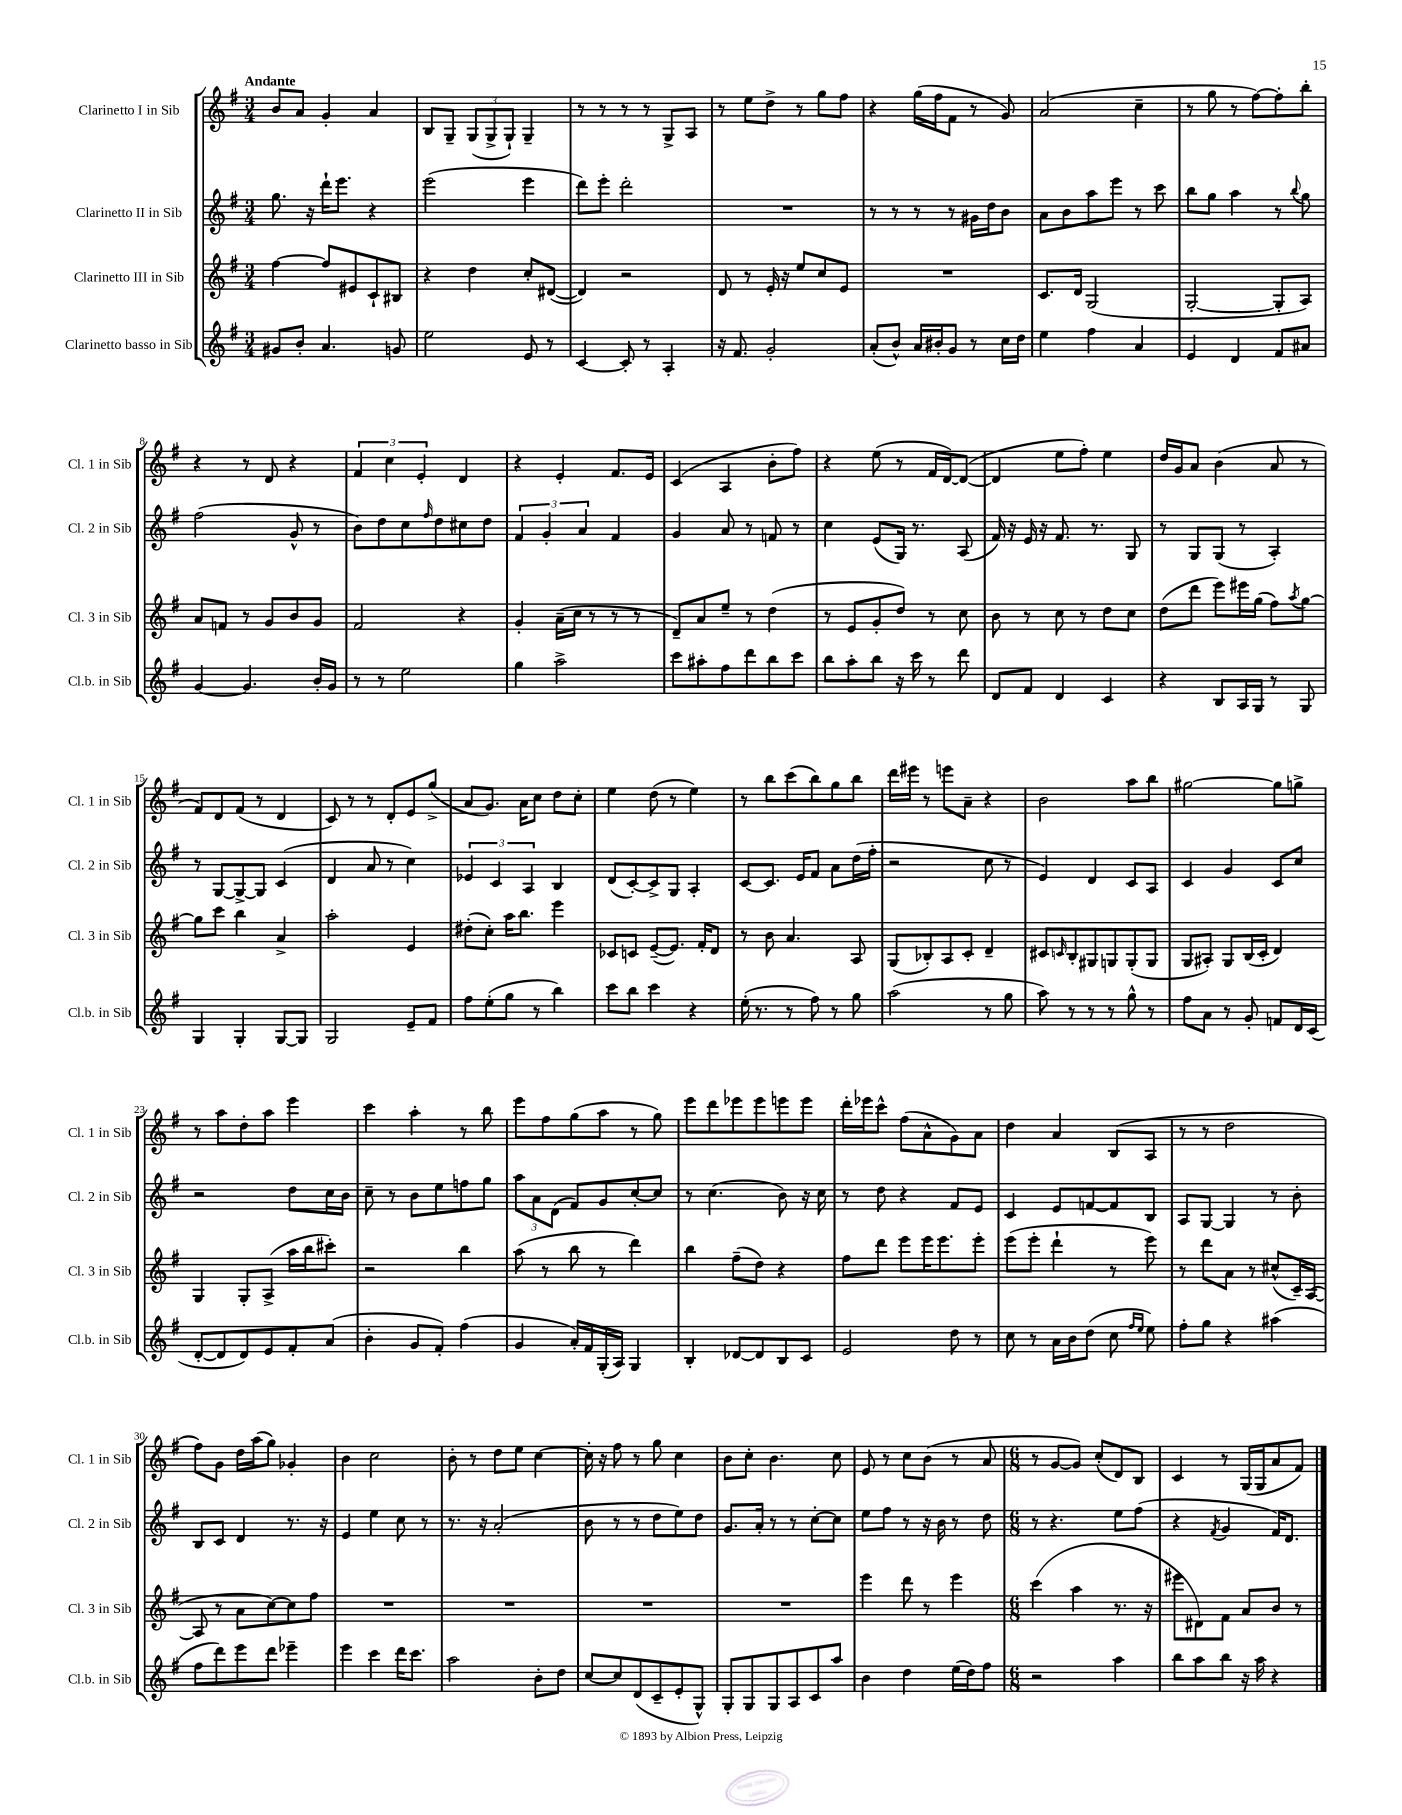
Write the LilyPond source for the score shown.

<<
\new StaffGroup <<
\new Staff = "s0" \with { instrumentName = "Clarinetto I in Sib" shortInstrumentName = "Cl. 1 in Sib" } {
    \clef treble \key g \major \numericTimeSignature \time 3/4 \tempo "Andante"
    b'8 a'8 g'4-. a'4 |
    b8 g8-- \tuplet 3/2 { g8( g8-> g8-!) } g4-- |
    r8 r8 r8 r8 g8-> a8 |
    r8 e''8 d''8-> r8 g''8 fis''8 |
    r4 g''16( fis''16 fis'8 r8 g'8) |
    a'2( c''4-- |
    r8 g''8 r8 fis''8~) fis''8-. b''8-. |
    r4 r8 d'8 r4 |
    \tuplet 3/2 { fis'4 c''4 e'4-. } d'4 |
    r4 e'4-. fis'8. e'16 |
    c'4( a4 b'8-. fis''8) |
    r4 e''8( r8 fis'16 d'16~) d'8~( |
    d'4 e''8 fis''8-.) e''4 |
    d''16 g'16 a'8 b'4( a'8 r8 |
    fis'8) d'8 fis'8( r8 d'4 |
    c'8) r8 r8 d'8-. e'8 g''8->( |
    a'8 g'8.) a'16 c''8 d''8 c''8-. |
    e''4 d''8( r8 e''4) |
    r8 b''8 c'''8( b''8) g''8 b''8 |
    d'''16 eis'''16 r8 e'''8 a'8-- r4 |
    b'2 a''8 b''8 |
    gis''2~ gis''8 g''8-> |
    r8 a''8 d''8-. a''8 e'''4 |
    c'''4 a''4-. r8 b''8 |
    e'''8 fis''8 g''8( a''8 r8 g''8) |
    e'''8 d'''8 ees'''8 ees'''8 e'''8 e'''8 |
    d'''16-. ees'''16 c'''8-^ fis''8( a'8-^ g'8) a'8 |
    d''4 a'4 b8( a8 |
    r8 r8 d''2 |
    fis''8) g'8 d''16 a''16( g''8) ges'4-. |
    b'4 c''2 |
    b'8-. r8 d''8 e''8 c''4~ |
    c''16-. r16 fis''8 r8 g''8 c''4 |
    b'8 c''8-. b'4. c''8 |
    e'8 r8 c''8 b'8( r8 a'8 |
    \numericTimeSignature \time 6/8 r8 g'8~ g'8) c''8-.( d'8) b8 |
    c'4 r8 g16( g16 a'8 fis'8) \bar "|." |
}
\new Staff = "s1" \with { instrumentName = "Clarinetto II in Sib" shortInstrumentName = "Cl. 2 in Sib" } {
    \clef treble \key g \major \numericTimeSignature \time 3/4
    g''8. r16 d'''16-! e'''8. r4 |
    e'''2( e'''4 |
    d'''8) e'''8-. d'''2-. |
    R2. |
    r8 r8 r8 r8 gis'16 d''16 b'8 |
    a'8 b'8 a''8 e'''8 r8 c'''8 |
    b''8 g''8 a''4 r8 \appoggiatura { b''8 } g''8 |
    fis''2( g'8-^ r8 |
    b'8) d''8 c''8 \grace { fis''16 } d''8 cis''8 d''8 |
    \tuplet 3/2 { fis'4 g'4-. a'4 } fis'4 |
    g'4 a'8 r8 f'8 r8 |
    c''4 e'8( g16) r8. a8( |
    fis'16) r16 e'16 r16 fis'8. r8. g8 |
    r8 g8 g8( r8 a4-.) |
    r8 g8~ g8~-> g8 c'4( |
    d'4 a'8 r8 c''4) |
    \tuplet 3/2 { ees'4 c'4 a4 } b4 |
    d'8( c'8~-.) c'8-> g8 a4-. |
    c'8~ c'8. e'16 fis'8 a'8 d''16( fis''16-. |
    r2 c''8 r8 |
    e'4) d'4 c'8 a8 |
    c'4 g'4 c'8 c''8 |
    r2 d''8 c''16 b'16 |
    c''8-- r8 b'8 e''8 f''8 g''8 |
    \tuplet 3/2 { a''8 a'8 d'8( } fis'8) g'8 c''8~-. c''8 |
    r8 c''4.( b'8) r16 c''16 |
    r8 d''8 r4 fis'8 e'8 |
    c'4 e'8 f'8~ f'8 b8 |
    a8 g8~ g4 r8 b'8-. |
    b8 c'8 d'4 r8. r16 |
    e'4 e''4 c''8 r8 |
    r8. r16 a'2-.( |
    b'8 r8 r8 d''8 e''8) d''8 |
    g'8. a'16-. r8 r8 c''8~-. c''8 |
    e''8 fis''8 r8 r16 b'16 r8 d''8 |
    \numericTimeSignature \time 6/8 r8 r4. e''8 fis''8( |
    r4 \acciaccatura { fis'8 } g'4 fis'16) d'8. \bar "|." |
}
\new Staff = "s2" \with { instrumentName = "Clarinetto III in Sib" shortInstrumentName = "Cl. 3 in Sib" } {
    \clef treble \key g \major \numericTimeSignature \time 3/4
    fis''4~ fis''8 eis'8 c'8-! bis8 |
    r4 d''4 c''8-. dis'8~( |
    dis'4) r2 |
    d'8 r8 e'16-. r16 e''8 c''8 e'8 |
    R2. |
    c'8. d'16 g2( |
    g2~-. g8-. a8) |
    a'8 f'8 r8 g'8 b'8 g'8 |
    fis'2 r4 |
    g'4-. a'16--( c''16 r8 r8 r8 |
    d'8--) a'8 e''8-- r8 d''4( |
    r8 e'8 g'8-. d''8) r8 c''8 |
    b'8 r8 c''8 r8 d''8 c''8 |
    d''8( d'''8 e'''8) eis'''16 g''16( fis''8) \acciaccatura { a''8 } g''8~ |
    g''8 c'''8 b''4 a'4-> |
    a''2-. e'4 |
    dis''8-.( c''8-.) a''16 b''8. e'''4 |
    ces'8 c'8 e'8~--( e'8.) fis'16-. d'8 |
    r8 b'8 a'4. a8 |
    g8( bes8-.) a8 c'8-. d'4-- |
    cis'8 \grace { c'16 } b8-. gis8 g8 g8-.( g8 |
    g8 ais8-.) g8 b16( c'16-. d'4) |
    g4 g8-. a8->( a''16 b''16 cis'''8-.) |
    r2 b''4 |
    a''8( r8 b''8 r8 d'''4) |
    b''4 fis''8--( d''8) r4 |
    fis''8 d'''8 e'''8 e'''16 e'''8. e'''8-. |
    e'''8( e'''8-. d'''4-! r8 e'''8) |
    r8 d'''8 a'8 r8 cis''8-^( c'16--) a16~( |
    a8 r8 a'8 c''8~) c''8 fis''8 |
    R2. |
    R2. |
    R2. |
    R2. |
    e'''4 d'''8 r8 e'''4 |
    \numericTimeSignature \time 6/8 c'''4( a''4 r8. r16 |
    eis'''8 dis'8) fis'8 a'8 b'8 r8 \bar "|." |
}
\new Staff = "s3" \with { instrumentName = "Clarinetto basso in Sib" shortInstrumentName = "Cl.b. in Sib" } {
    \clef treble \key g \major \numericTimeSignature \time 3/4
    gis'8 b'8-. a'4. g'8 |
    e''2 e'8 r8 |
    c'4~ c'8-. r8 a4-. |
    r16 fis'8. g'2-. |
    a'8-.( b'8-^) a'16 bis'16-. g'8 r8 c''16 d''16 |
    e''4 fis''4 a'4 |
    e'4 d'4 fis'8 ais'8 |
    g'4~ g'4. b'16-. g'16 |
    r8 r8 e''2 |
    g''4 a''2-> |
    c'''8 ais''8-. fis''8 d'''8 b''8 c'''8 |
    b''8 a''8-. b''8 r16 c'''16 r8 d'''8 |
    d'8 fis'8 d'4 c'4 |
    r4 b8 a16 g16 r8 g8 |
    g4 g4-. g8~ g8 |
    g2 e'8-- fis'8 |
    fis''8 e''8-.( g''8 r8 b''4) |
    c'''8 b''8 c'''4 r4 |
    e''16-.( r8. r8 fis''8) r8 g''8 |
    a''2( r8 g''8 |
    a''8) r8 r8 r8 g''8-^ r8 |
    fis''8 a'8 r8 g'8-. f'8 d'16 c'16( |
    d'8~-. d'8 d'8) e'8 fis'8-. a'8( |
    b'4-. g'8 fis'8-.) fis''4( |
    g'4 a'16-.) fis'16 g16-.( a16) g4 |
    b4-. des'8~ des'8 b8 c'8 |
    e'2 d''8 r8 |
    c''8 r8 a'16 b'16 d''8( c''8 \grace { fis''16 e''16 } e''8) |
    fis''8-. g''8 r4 ais''4( |
    fis''8 d'''8) e'''8 d'''8 ees'''4-- |
    e'''4 c'''4 d'''16 c'''8. |
    a''2 b'8-. d''8 |
    c''8~ c''8 d'8( c'8-- e'8-. g8-^) |
    g8-. g8 g8 a8 c'8 a''8 |
    b'4 d''4 e''16( d''16) fis''8 |
    \numericTimeSignature \time 6/8 r2 a''4 |
    b''8 a''8 b''8 r16 a''16 r4 \bar "|." |
}
>>
>>
